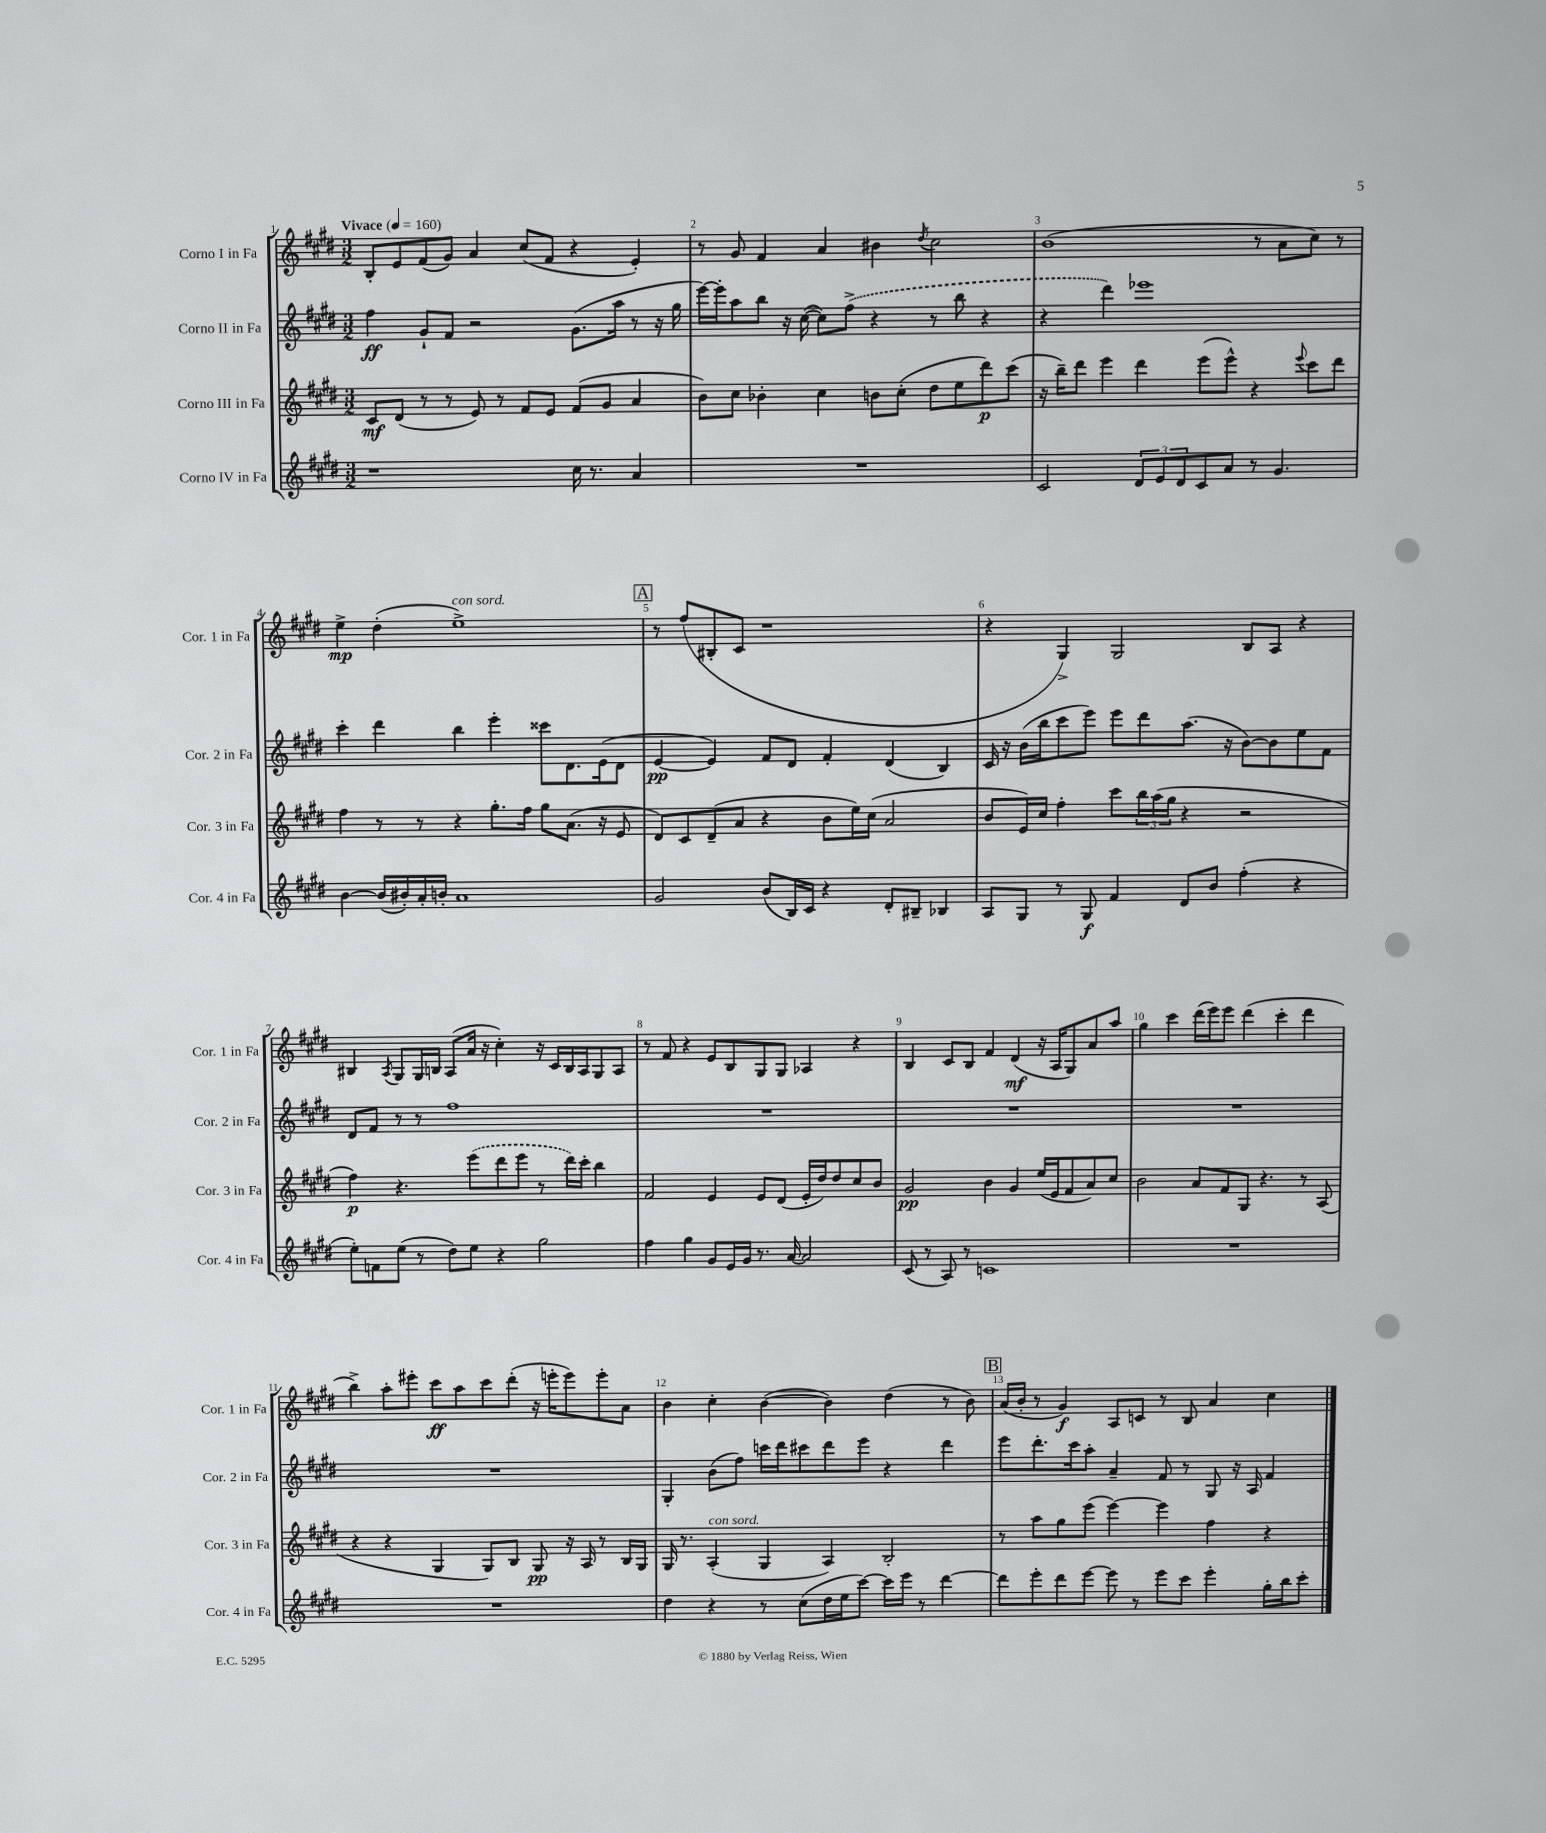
<<
\new StaffGroup <<
\new Staff = "s0" \with { instrumentName = "Corno I in Fa" shortInstrumentName = "Cor. 1 in Fa" } {
    \clef treble \key e \major \numericTimeSignature \time 3/2 \tempo "Vivace" 4 = 160
    b8-. e'8 fis'8( gis'8) a'4 cis''8( fis'8 r4 e'4-.) |
    r8 gis'8 fis'4 a'4 bis'4 \acciaccatura { dis''8 } cis''2 |
    b'1( r8 a'8 cis''8) r8 |
    e''4->\mp dis''4-.( e''1->^\markup { \italic "con sord." }) |
    \mark \markup { \box "A" } r8 fis''8( bis8-. cis'8 r1 |
    r4 gis4->) gis2 b8 a8 r4 |
    bis4 \acciaccatura { a8 } gis8 gis16 b16 a8( a'16 r16 cis''4-.) r16 cis'16 b16 a16 gis8 a8 |
    r8 fis'8 r4 e'8 b8 gis8 gis8 aes4 r4 |
    b4 cis'8 b8 fis'4 dis'4\mf( r16 a16 gis8) a'8 a''8 |
    gis''4 cis'''4 dis'''16( e'''16) e'''8 dis'''4( cis'''4-. dis'''4 |
    b''4->) a''8-. eis'''8-. cis'''8\ff a''8 cis'''8 dis'''8-.( r16 e'''16-. e'''8) e'''8-. a'8 |
    b'4 cis''4-. b'4~( b'4) dis''4( r8 b'8) |
    \mark \markup { \box "B" } a'16( b'16-. r8 gis'4\f) a8 c'8 r8 b8 a'4 cis''4 \bar "|." |
}
\new Staff = "s1" \with { instrumentName = "Corno II in Fa" shortInstrumentName = "Cor. 2 in Fa" } {
    \clef treble \key e \major \numericTimeSignature \time 3/2
    fis''4\ff gis'8-! fis'8 r2 gis'8.( a''16 r8 r16 gis''16 |
    e'''16~) e'''16-. a''8 b''8 r16 cis''16~( cis''8) \once \slurDashed fis''8->( r4 r8 b''8 r4 |
    r4 dis'''4) ees'''1 |
    cis'''4-. dis'''4 b''4 e'''4-. cisis'''8 dis'8. e'16( dis'8 |
    \mark \markup { \box "A" } e'4~\pp e'4) fis'8 dis'8 fis'4-. dis'4( b4) |
    cis'16 r16 b'16( b''16 cis'''8 e'''8) e'''8 dis'''8 a''8.( r16 b'8~) b'8 e''8 fis'8 |
    dis'8 fis'8 r8 r8 fis''1 |
    R1. |
    R1. |
    R1. |
    R1. |
    gis4-. b'8( fis''8) c'''16 dis'''16 cis'''8 dis'''8 e'''8 r4 dis'''4 |
    \mark \markup { \box "B" } e'''8 dis'''8.-. cis'''16 a''8-. a'4-- fis'8 r8 gis8 r16 a16 fis'4 \bar "|." |
}
\new Staff = "s2" \with { instrumentName = "Corno III in Fa" shortInstrumentName = "Cor. 3 in Fa" } {
    \clef treble \key e \major \numericTimeSignature \time 3/2
    cis'8\mf dis'8( r8 r8 e'8) r8 fis'8 e'8 fis'8( gis'8 a'4 |
    b'8) cis''8 bes'4-. cis''4 b'8 cis''8-.( dis''8 e''8 dis'''8\p) cis'''8( |
    r16 b''16--) dis'''8 e'''4 dis'''4 e'''8( e'''8-^) r4 \appoggiatura { e'''8 } cis'''8 dis'''8 |
    fis''4 r8 r8 r4 gis''8.-. fis''16 gis''8 a'8.( r16 e'8 |
    \mark \markup { \box "A" } dis'8) cis'8 dis'8--( a'8 r4 b'8 e''16) cis''16( a'2 |
    b'8 e'16) cis''16 fis''4-. cis'''8 \tuplet 3/2 { b''16 a''16( gis''16 } r4 r2 |
    fis''4\p) r4. \once \slurDashed e'''8( dis'''8 e'''8 r8 dis'''16) cis'''16-. b''4 |
    fis'2 e'4 e'8 dis'8( e'16-. dis''16) dis''8 cis''8 b'8 |
    gis'2\pp b'4 gis'4 e''16( e'16 fis'8 a'8) cis''8 |
    b'2 a'8 fis'8 gis8 r4. r8 a8( |
    r4 r4 gis4 gis8) b8 gis8\pp r16 a16 r8 b16 gis16 |
    gis16 r8. a4-.^\markup { \italic "con sord." }( gis4 a4) b2-. |
    \mark \markup { \box "B" } r8 a''8 gis''8 e'''8( e'''4~) e'''4 fis''4 r4 \bar "|." |
}
\new Staff = "s3" \with { instrumentName = "Corno IV in Fa" shortInstrumentName = "Cor. 4 in Fa" } {
    \clef treble \key e \major \numericTimeSignature \time 3/2
    r1 cis''16 r8. a'4 |
    R1. |
    cis'2 \tuplet 3/2 { dis'8 e'8 dis'8 } cis'8 a'8 r8 gis'4. |
    b'4~ b'16( bis'16-.) a'16-. b'16-. a'1 |
    \mark \markup { \box "A" } gis'2 b'8( b16) cis'16 r4 dis'8-. bis8-- bes4 |
    a8 gis8 r8 gis8\f fis'4 dis'8 b'8 fis''4-.( r4 |
    e''8-.) f'8 e''8( r8 dis''8) e''8 r4 gis''2 |
    fis''4 gis''4 gis'8 e'16 gis'16 r8. a'16~ a'2 |
    cis'8( r8 a8) r8 c'1 |
    R1. |
    R1. |
    dis''4 r4 r8 cis''8( dis''16 e''16 cis'''8~) cis'''16 e'''16 r8 dis'''4~ |
    \mark \markup { \box "B" } dis'''8 e'''8-. dis'''8 e'''8~ e'''8 r8 e'''8 cis'''8 e'''4-. gis''16-. b''16 cis'''8-. \bar "|." |
}
>>
>>
\layout { \context { \Score \override BarNumber.break-visibility = ##(#f #t #t) barNumberVisibility = #all-bar-numbers-visible } }
